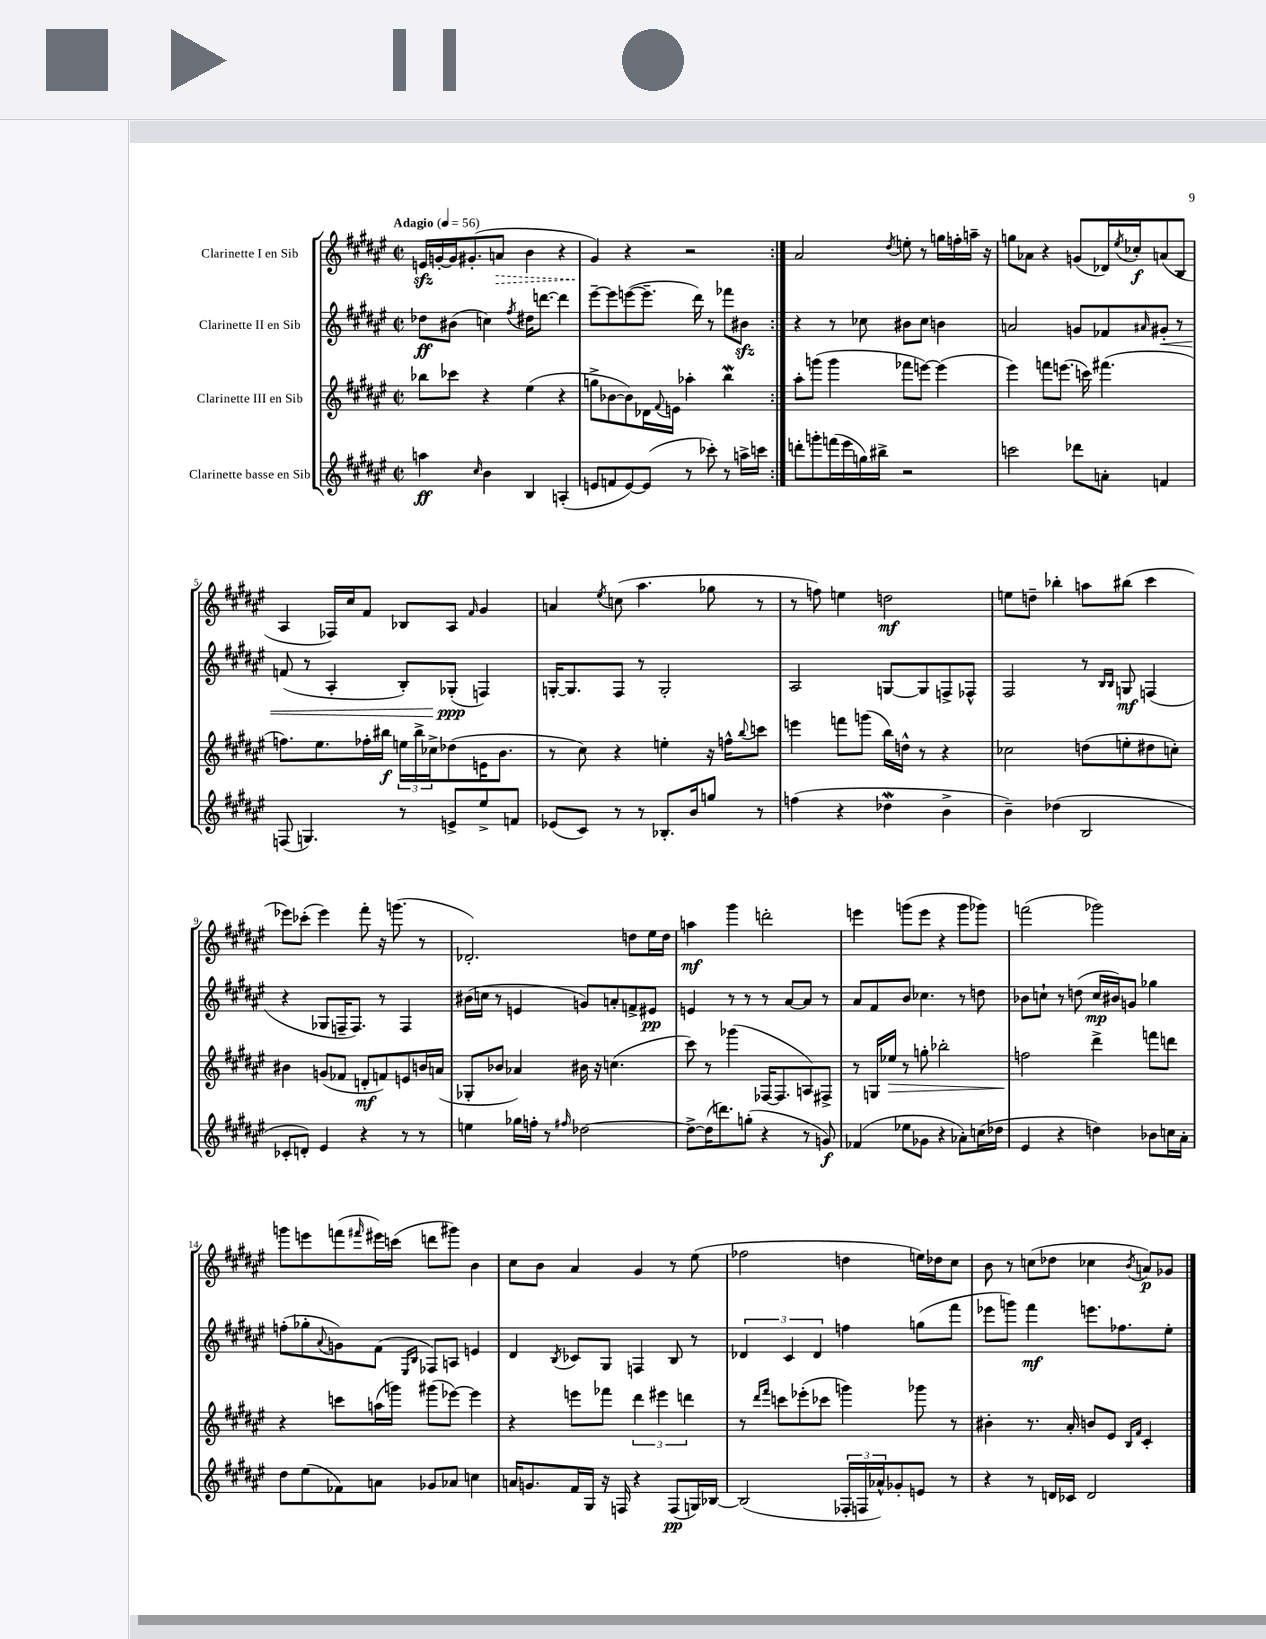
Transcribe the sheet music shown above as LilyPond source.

<<
\new StaffGroup <<
\new Staff = "s0" \with { instrumentName = "Clarinette I en Sib" } {
    \clef treble \key fis \major \defaultTimeSignature \time 2/2 \tempo "Adagio" 4 = 56
    \repeat volta 2 { e'16\sfz g'16~-. g'16 gis'8.-.( \once \override Hairpin.style = #'dashed-line a'8\> b'4 r4 |
    gis'4\!) r4 r2 | }
    ais'2 \acciaccatura { dis''8 } e''8-. r8 g''16 f''16-. a''16-- r16 |
    g''8 aes'8 r4 g'8( des'16) \acciaccatura { eis''8 } ces''16-.\f a'8( b8 |
    ais4 fes16) cis''16 fis'8 bes8 ais8 \grace { fis'16 } gis'4 |
    a'4 \acciaccatura { eis''8 } c''8( ais''4. ges''8 r8 |
    r8 f''8) e''4 d''2\mf |
    e''8 d''8-- bes''4-. a''8 bis''8( cis'''4 |
    ees'''8) ces'''8-.( ees'''4) fis'''8-. r16 g'''8.( r8 |
    des'2.-.) d''8 eis''16 d''16 |
    a''4\mf gis'''4 d'''2-. |
    e'''4 g'''8( e'''8 r4 g'''8 ges'''8) |
    f'''2( ges'''2) |
    g'''8 e'''8 f'''8( \grace { fis'''16 } eis'''16) c'''16( d'''8 gis'''8) b'4 |
    cis''8 b'8 ais'4 gis'4 r8 eis''8( |
    fes''2 d''4 e''16) des''16 cis''8 |
    b'8 r8 c''8( des''8 ces''4 \acciaccatura { b'8 } a'8\p) ges'8 \bar "|." |
}
\new Staff = "s1" \with { instrumentName = "Clarinette II en Sib" } {
    \clef treble \key fis \major \defaultTimeSignature \time 2/2
    \repeat volta 2 { des''8\ff bis'8( c''4) \acciaccatura { fis''8 } dis''16 d'''8.~ d'''4 |
    eis'''8~-- eis'''8 e'''8~( e'''8.-- dis'''16) r8 fes'''8 bis'8\sfz | }
    r4 r8 ces''8 bis'8 ces''8 b'4 |
    a'2 g'8 fes'8 \grace { ais'16 } gis'8-.\< r8 |
    f'8( r8 ais4-. b8-.) ges8-.\ppp\!( f4) |
    g16~-. g8. fis8 r8 g2-. |
    ais2 g8~ g8 f8-> fes8-^ |
    fis2 r8 \grace { b16 b16 } g8\mf f4( |
    r4 ges8 f16-- f8.) r8 f4 |
    bis'16( c''16 r8 e'4 g'8) a'8-. f'8-> eis'8\pp |
    e'4 r8 r8 r8 ais'8~ ais'8 r8 |
    ais'8 fis'8 b'8 ces''4. r8 d''8 |
    bes'8 c''8-! r8 d''8( c''16\mp bis'16) g'8 ges''4 |
    f''8-.( ges''8-. \appoggiatura { ais'8 } g'8) fis'8( \grace { eis16 b16 } fes8) a8 e'4 |
    dis'4 \acciaccatura { b8 } ces'8 gis8 f4 b8 r8 |
    \tuplet 3/2 { des'4 cis'4 des'4 } f''4 g''8( fis'''8 |
    ees'''8 g'''8) fis'''4\mf e'''8. fes''8. eis''8-. \bar "|." |
}
\new Staff = "s2" \with { instrumentName = "Clarinette III en Sib" } {
    \clef treble \key fis \major \defaultTimeSignature \time 2/2
    \repeat volta 2 { bes''8 ces'''8 r4 eis''4( r4 |
    g''8-> bes'8~ bes'8) des'16 \appoggiatura { fis'8 } e'16 aes''4-. b''4\mordent | }
    ais''8-. g'''8( g'''4 fes'''8 e'''8~) e'''4( |
    eis'''4) f'''8 e'''8.( c'''16) fis'''4.( |
    f''8.) eis''8. fes''16-. bis''16\f \tuplet 3/2 { e''16 bis''16-> ces''16-> } des''8( e'16 b'8. |
    r8 cis''8) r4 e''4-. r16 f''16-^ \appoggiatura { b''8 } c'''8 |
    e'''4 f'''8 g'''8( b''16) d''16-^ r8 r4 |
    ces''2 d''8( e''8-. dis''8 c''8-.) |
    bis'4 g'8( fes'8 d'8-.\mf f'8) e'8 b'16 a'16( |
    ges8-. bes'8 aes'4) bis'16 r16 c''4.( |
    cis'''8) r8 ges'''4( fes16~ fes8. a8) fis8-> |
    r8 g16 ees''16\> r8 g''8-. bes''2-. |
    f''2\! dis'''4-> f'''8 d'''8 |
    r4 c'''8 a''16( g'''16) gis'''8( ees'''8~) ees'''4 |
    r4 e'''8 fes'''8 \tuplet 3/2 { dis'''4 eis'''4 d'''4 } |
    r8 \grace { dis'''16 fis'''16 } c'''8 ees'''8-.( ces'''8 g'''4) ges'''8 r8 |
    bis'4-. r8. ais'16-. b'8 eis'8 \grace { b16 fis'16 } cis'4-. \bar "|." |
}
\new Staff = "s3" \with { instrumentName = "Clarinette basse en Sib" } {
    \clef treble \key fis \major \defaultTimeSignature \time 2/2
    \repeat volta 2 { a''4\ff \grace { cis''16 } b'4 b4 a4-.( |
    e'8 f'8 e'8~) e'8( r8 ces'''8-.) r8 a''16-> c'''16 | }
    d'''8-. g'''8-. f'''16( eis'''16 g''16) bis''16-> r2 |
    c'''2 des'''8 a'8-. f'4 |
    f8( g4.) r8 e'8-> eis''8-> f'8 |
    ees'8( cis'8) r8 r8 bes8.-. b'16 g''8 r8 |
    f''4( r4 des''4\mordent b'4-> |
    b'4--) des''4( b2 |
    ces'8-. d'8-.) eis'4 r4 r8 r8 |
    e''4 ges''16 f''16-. r8 \grace { fis''16 } des''2~ |
    des''8~-> des''16( d'''8.) g''8-.( r4 r8 g'8\f) |
    fes'4( ees''8 ges'8 r4 aes'8-.) c''16( des''16 |
    eis'4 r4 d''4) bes'8 c''16 ais'16-. |
    dis''8 eis''8( fes'8) a'8 ges'8 aes'8 c''4 |
    a'16 g'8. fis'16 gis16 r16 f16 r4 f8\pp( g16) bes16~ |
    bes2( \tuplet 3/2 { fes16-. f16 aes'16-^) } ges'8-. e'8 r8 |
    r4 r8 d'16 ces'16 d'2 \bar "|." |
}
>>
>>
